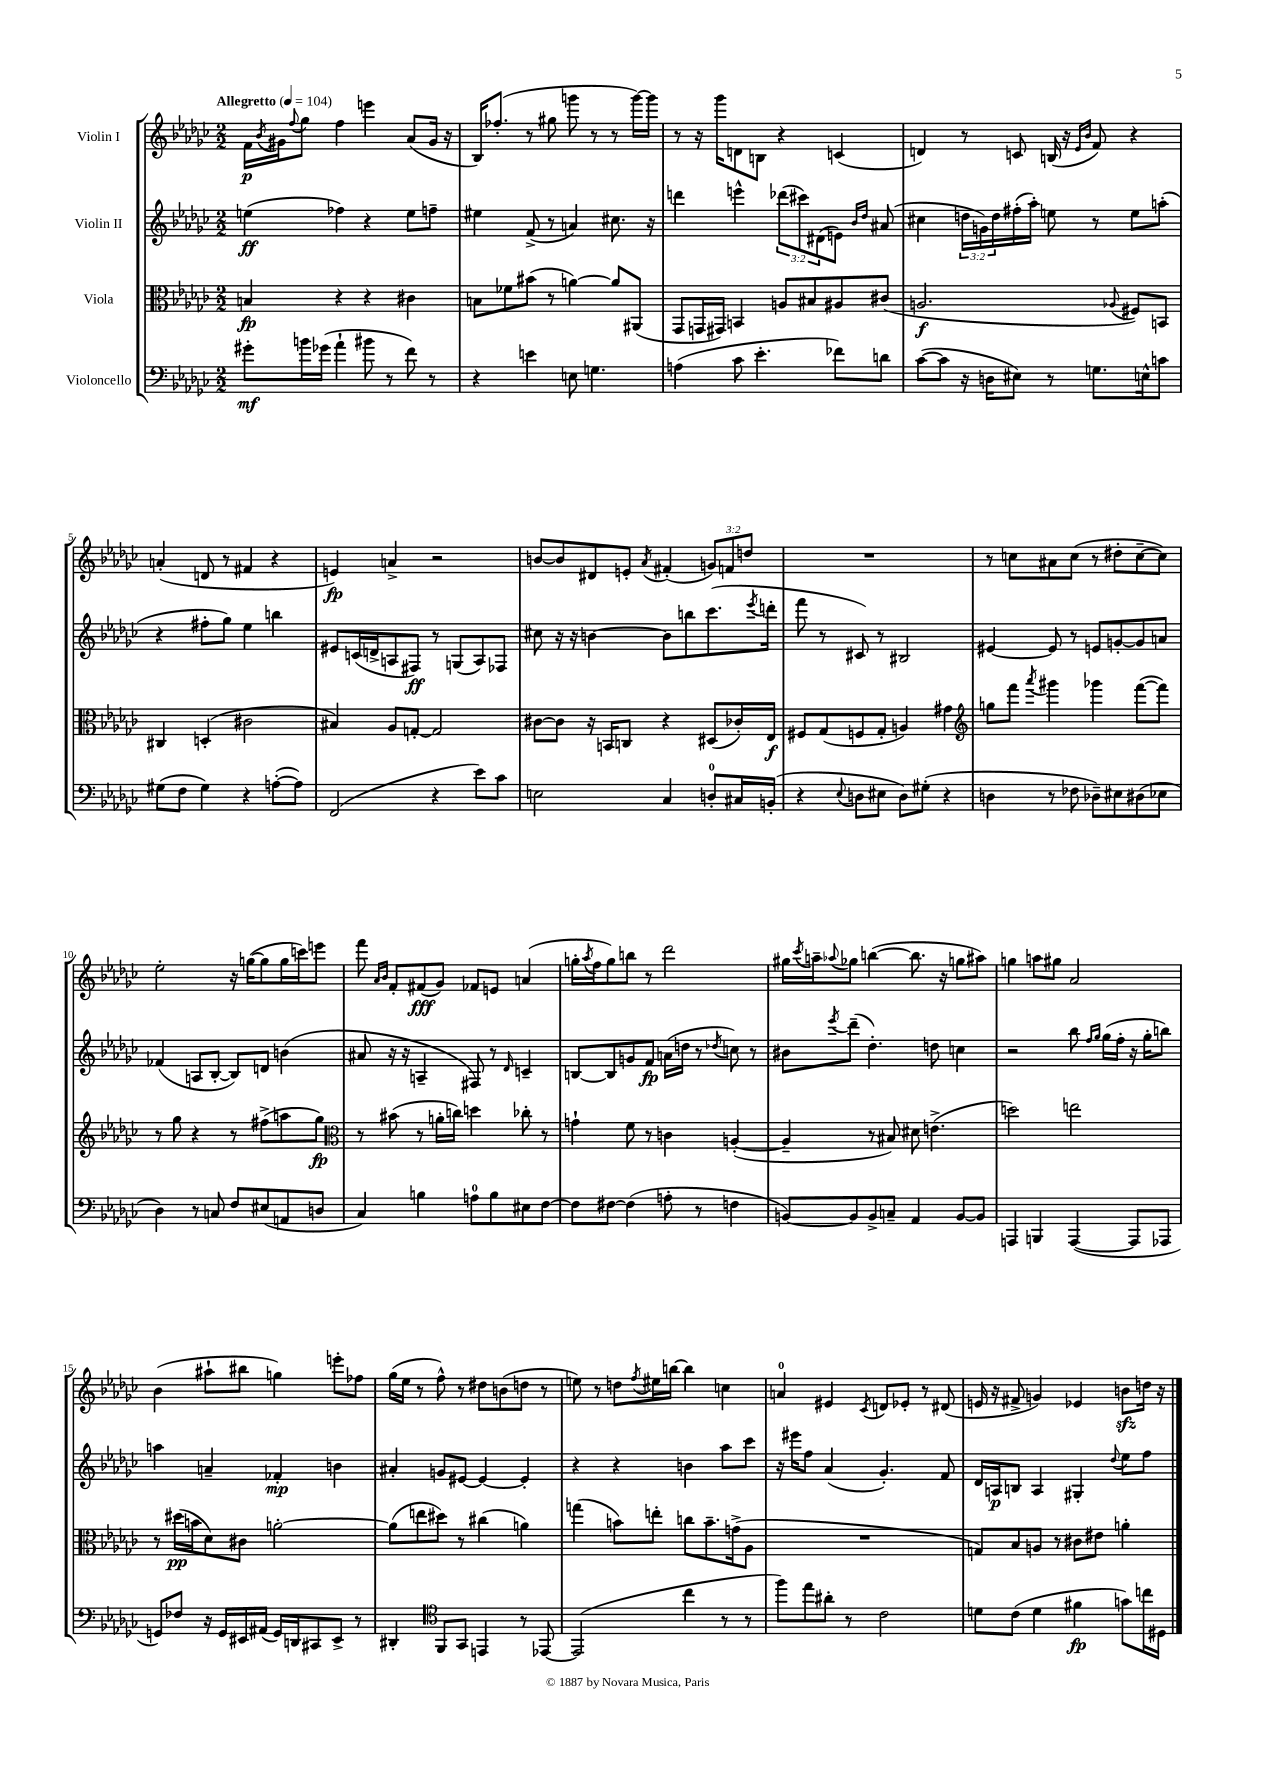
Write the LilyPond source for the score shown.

<<
\new StaffGroup <<
\new Staff = "s0" \with { instrumentName = "Violin I" } {
    \clef treble \key ges \major \numericTimeSignature \time 2/2 \override Staff.TupletNumber.text = #tuplet-number::calc-fraction-text \tempo "Allegretto" 4 = 104
    f'16\p \acciaccatura { bes'8 } gis'16 \appoggiatura { f''8 } ges''8 f''4 e'''4 aes'8( gis'16 r16 |
    bes16) fes''8.-.( r8 gis''8 g'''8 r8 r8 g'''16~) g'''16 |
    r8 r16 ges'''16 d'8 b8 r4 c'4( |
    d'4) r8 c'8 b16( r16 \grace { ees'16 bes'16 } f'8) r4 |
    a'4-.( d'8 r8 fis'4 r4 |
    e'4\fp) a'4-> r2 |
    b'8~ b'8 dis'8 e'8-. \acciaccatura { aes'8 } fis'4-.( \tuplet 3/2 { g'8) f'8 d''8 } |
    R1 |
    r8 c''8 ais'8 c''8( r8 dis''8-. c''8~-- c''8) |
    ees''2-. r16 g''16~( g''8 g''16 c'''16) e'''8 |
    f'''8 \grace { aes'16 bes'16 } f'8-. fis'8\fff( ges'8) fes'8 e'8 a'4( |
    g''16-. \acciaccatura { aes''8 } f''16 g''8) b''8 r8 des'''2 |
    gis''16 \acciaccatura { ces'''8 } a''16-- \appoggiatura { aes''8 } ges''8 b''4~( b''8. r16 g''8 ais''8) |
    g''4 a''8 gis''8 aes'2 |
    bes'4( ais''8-! bis''8 g''4) e'''8-. fes''8 |
    ges''16( ees''16 r8 f''8-^) r8 dis''8 b'8( d''8 r8 |
    e''8) r8 d''8 \acciaccatura { f''8 } eis''16 b''16~ b''4 c''4 |
    a'4-0 eis'4 \acciaccatura { ces'8 } d'8 ees'8-. r8 dis'8( |
    e'16 r16 fis'8-> g'4) ees'4 b'8\sfz d''16 r16 \bar "|." |
}
\new Staff = "s1" \with { instrumentName = "Violin II" } {
    \clef treble \key ges \major \numericTimeSignature \time 2/2 \override Staff.TupletNumber.text = #tuplet-number::calc-fraction-text
    e''4\ff( fes''4) r4 e''8 f''8-- |
    eis''4 f'8->( r8 a'4) cis''8. r16 |
    d'''4 e'''4-^ \tuplet 3/2 { des'''8( cis'''8) dis'8( } e'8) \grace { bes'16 des''16 } ais'8( |
    cis''4 \tuplet 3/2 { d''16 g'16) d''16 } fis''16-.( aes''16-.) e''8 r8 e''8 a''8-.( |
    r4 fis''8-. ges''8) ees''4 b''4 |
    eis'8 c'16( d'16-> a8 fis8\ff) r8 g8( a8) fes8 |
    cis''8 r16 r16 b'4~ b'8 b''8 ces'''8.( \acciaccatura { ees'''8 } d'''16-. |
    f'''8 r8 cis'8) r8 bis2 |
    eis'4~ eis'8 r8 e'8 g'8~-. g'8 a'8 |
    fes'4( a8 bes8~-. bes8) d'8 b'4( |
    ais'8 r16 r16 a4-- fis8) r8 \grace { des'16 } c'4-- |
    b8~ b8 g'8 f'8\fp a'16( d''16 r8 \acciaccatura { des''8 } c''8) r8 |
    bis'8 \acciaccatura { ees'''8 } des'''8--( des''4.-.) d''8 c''4 |
    r2 bes''8 \grace { f''16 ges''16 } ges''16( f''16-. r16 ges''16-. b''8) |
    a''4 a'4-- fes'4-.\mp b'4 |
    ais'4-. g'8 eis'8~ eis'4~ eis'4-. |
    r4 r4 b'4 aes''8 ces'''8 |
    r16 eis'''16 f''8 aes'4( ges'4.-.) f'8 |
    des'16 a16\p b8 a4 gis4-. \appoggiatura { des''8 } ees''8 f''8 \bar "|." |
}
\new Staff = "s2" \with { instrumentName = "Viola" } {
    \clef alto \key ges \major \numericTimeSignature \time 2/2
    b4\fp r4 r4 cis'4 |
    b8 fes'8 bis'8( r8 a'4~) a'8 ais,8( |
    ges,8 g,16 gis,16) b,4 a8 bis8 ais8 cis'8( |
    a2.\f \appoggiatura { aes8 } fis8) b,8 |
    cis4 d4-.( cis'2 |
    bis4) aes8 g8~-. g2 |
    cis'8~ cis'8 r16 b,16 c8 r4 dis8( ces'16-.) ees16\f |
    fis8 ges8( f8 ges8-. a4) gis'4 |
    \clef treble g''8 f'''8 \acciaccatura { aes'''8 } gis'''4 ges'''4 f'''8~( f'''8) |
    r8 ges''8 r4 r8 fis''8->( a''8 ges''8\fp) |
    \clef alto r8 bis'8( r8 a'16-. c''16) d''4 ces''8-. r8 |
    g'4-! f'8 r8 c'4 a4~-.( |
    a4-- r8 bis8) dis'8 e'4.->( |
    d''2) e''2 |
    r8 dis''16\pp( b'16 des'8) cis'8 a'2~-. |
    a'8( e''8 dis''8) r8 cis''4( a'4) |
    g''4( b'8) e''8-. c''8 b'8.-- g'16->( aes8 |
    R1 |
    g8) bes8 a8 r8 cis'8 eis'8 a'4-. \bar "|." |
}
\new Staff = "s3" \with { instrumentName = "Violoncello" } {
    \clef bass \key ges \major \numericTimeSignature \time 2/2
    gis'8-.\mf b'16 ges'16( aes'4-! bis'8 r8 f'8) r8 |
    r4 e'4 e8 g4. |
    a4( ces'8 ees'4.-. fes'8) d'8 |
    ces'8~( ces'8 r16 d16 eis8) r8 g8. e16-^ c'8 |
    gis8( f8 gis4) r4 a8~-.( a8) |
    f,2( r4 ees'8) ces'8 |
    e2 ces4 d8-0-. cis16 b,16-.( |
    r4 \appoggiatura { ees8 } d8 eis8 d8) gis8-.( r4 |
    d4 r8 fes8 des8--) eis8 dis8( ees8 |
    des4) r8 c8 f8 eis8( a,8 d8 |
    ces4) b4 a8-0 b8 eis8 f8~ |
    f8 fis8~ fis4( a8-. r8 f4 |
    b,8~) b,8 b,8-> c8-- aes,4 b,8~ b,8 |
    a,,4 b,,4 a,,4~( a,,8 aes,,8 |
    g,8) fes8 r16 g,16 eis,16 ais,16( g,16) d,16 cis,8 eis,8-> r8 |
    dis,4-. \clef tenor f,8 ges,8 e,4 r8 ees,8~ |
    ees,2( ces''4 r8 r8 |
    f''8) ees''8 ais'8-. r8 ces'2 |
    d'8 ces'8( d'4 fis'4\fp g'8) c''16 dis16 \bar "|." |
}
>>
>>
